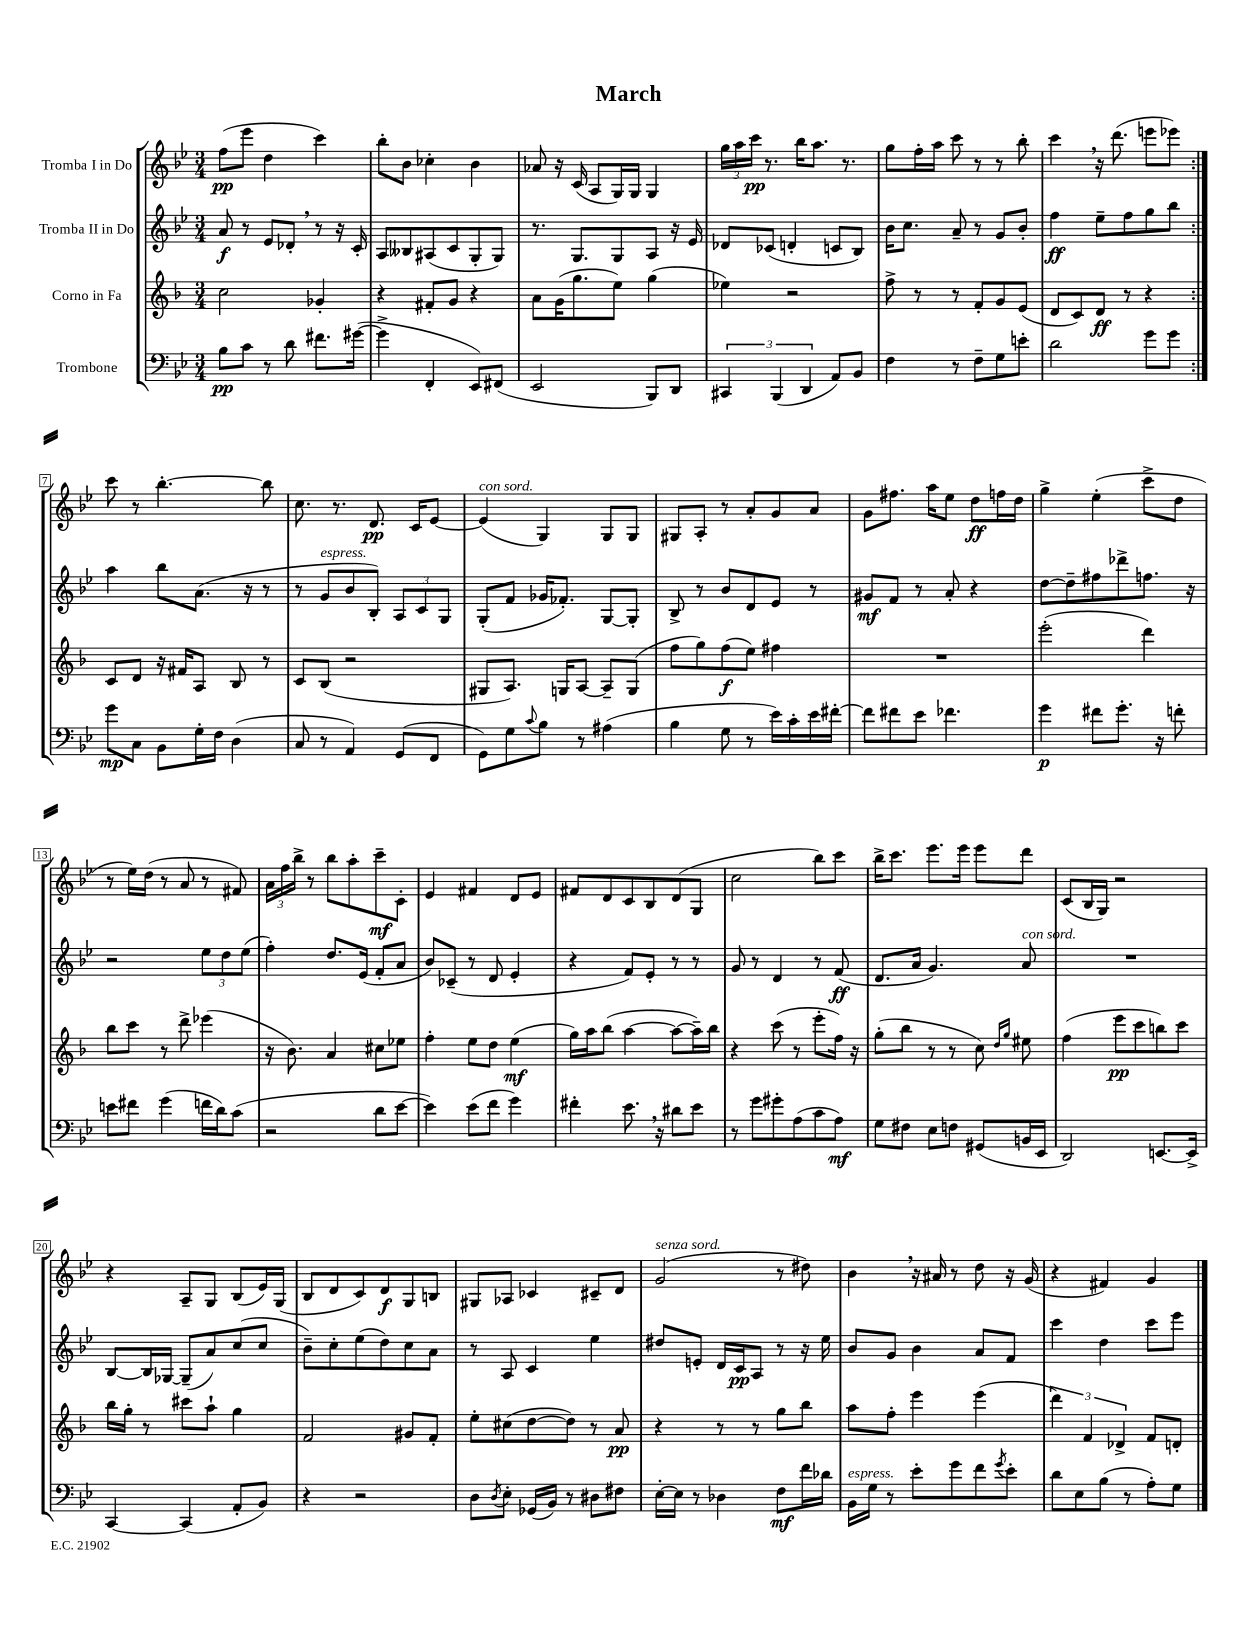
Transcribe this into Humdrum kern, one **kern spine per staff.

**kern	**kern	**kern	**kern
*staff4	*staff3	*staff2	*staff1
*clefF4	*clefG2	*clefG2	*clefG2
*k[b-e-]	*k[b-]	*k[b-e-]	*k[b-e-]
*M3/4	*M3/4	*M3/4	*M3/4
8B-\L	2cc\	8a/	(8ff\L
8c\J	.	8r	8eee-\J
8r	.	8e-/L	4dd\
8d\	.	8d-'/J	.
8.f#\L	4g-'/	8r	4ccc\)
.	.	16r	.
([16g#\Jk	.	16c'/	.
=	=	=	=
4g#^\]	4r	8A/L	8bb-'\L
.	.	8B--/	8b-\J
4FF'/	8f#'/L	(8A#/	4cc-'\
.	8g/J	8c/	.
8EE-/L)	4r	8G'/	4b-\
(8FF#/J	.	8G/J)	.
=	=	=	=
2EE-/	8a\L	8.r	8a-/
.	(16g\K	.	16r
.	8.gg\	8.G/L	(16c/
.	.	.	8A/L
.	8ee\J)	8G/	16G/L)
.	.	.	16G/JJ
8BBB-/L)	(4gg\	8A/J	4G/
8DD/J	.	16r	.
.	.	16e-/	.
=	=	=	=
6CC#/	4ee-\)	8d-/L	24gg\LL
.	.	.	24aa\
.	.	.	24ccc\JJ
.	.	(8c-/J	8.r
(6BBB-/	.	.	.
.	2r	4d'/	.
.	.	.	16bb-\LK
6DD/	.	.	.
.	.	.	8.aa\J
8AA/L)	.	8c/L	.
.	.	.	8.r
8BB-/J	.	8B-/J)	.
=	=	=	=
4F\	8ff^\	16b-\LK	8gg\L
.	.	8.cc\J	.
.	8r	.	16ff'\L
.	.	.	16aa\JJ
8r	8r	8a~/	8ccc\
8F~\L	8f'/L	8r	8r
8G\	8g/	8g/L	8r
8e'\J	(8e/J	8b-'/J	8bb-'\
=	=	=	=
2d\	8d/L	4ff\	4ccc\
.	8c/)	.	.
.	8d/J	8ee-~\L	16r
.	.	.	(8.ddd\
.	8r	8ff\	.
8g\L	4r	8gg\	8eee\L
8g\J	.	8bb-\J	8eee-\J)
=:|!	=:|!	=:|!	=:|!
8g\L	8c/L	4aa\	8ccc\
8C\J	8d/J	.	8r
8BB-\L	16r	8bb-\L	[4.bb-'\
.	16f#/LK	.	.
16G'\L	8A/J	(8.a\J	.
16F\JJ	.	.	.
(4D\	8B-/	.	.
.	.	16r	.
.	8r	8r	8bb-\]
=	=	=	=
8C/	8c/L	8r	8.cc\
8r	(8B-/J	8g/L	.
.	.	.	8.r
4AA/)	2r	8b-/	.
.	.	8B-'/J)	8.d/
(8GG/L	.	12A/L	.
.	.	.	16c/LK
.	.	12c/	.
8FF/J	.	.	[8e-/J
.	.	12G/J	.
=	=	=	=
8GG\L)	8G#/L	(8G'/L	(4e-/]
8G\	8.A/J)	8f/J	.
8qqc/	.	.	.
8B-\J	.	16g-/LK	4G/)
.	16G/LK	8.f-'/J)	.
8r	[8A/J	.	.
(4A#\	8A~/]L	[8G/L	8G/L
.	(8G/J	8G'/]J	8G/J
=	=	=	=
4B-\	8ff\L	8B-^/	8G#/L
.	8gg\)	8r	8A'/J
8G\	(8ff\	8b-/L	8r
8r	8ee\J)	8d/	8a'/L
16e-\LL)	4ff#\	8e-/J	8g/
16c'\	.	.	.
16e-\	.	8r	8a/J
[16f#'\JJ	.	.	.
=	=	=	=
8f#\]L	2.r	8g#/L	8g\L
8f#\	.	8f/J	8.ff#\J
8e-\J	.	8r	.
.	.	.	16aa\LK
4.f-\	.	8a'/	8ee-\J
.	.	4r	8dd\L
.	.	.	16ff\L
.	.	.	16dd\JJ
=	=	=	=
4g\	(2eee'\	[8dd\L	4gg^\
.	.	8dd~\]	.
8f#\L	.	8ff#\	(4ee-'\
8.g'\J	.	8ddd-^\	.
.	4ddd\)	8.ff\J	8ccc^\L
16r	.	.	.
8f'\	.	.	8dd\J
.	.	16r	.
=	=	=	=
8e\L	8bb-\L	2r	8r
8f#\J	8ccc\J	.	16ee-\LL)
.	.	.	(16dd\JJ
(4g\	8r	.	8r
.	8ddd^\	.	8a/
16f\LL	(4eee-\	12ee-\L	8r
16d\J)	.	.	.
.	.	12dd\	.
(8c\J	.	.	8f#/)
.	.	(12ee-\J	.
=	=	=	=
2r	16r	4ff'\)	24a\LL
.	.	.	24ff\
.	8.b-\)	.	.
.	.	.	24bb-^\JJ
.	.	.	8r
.	4a/	8.dd/L	8bb-\L
.	.	.	8aa'\
.	.	(16e-/Jk	.
8d\L	8cc#\L	8f'/L	8ccc~\
[8e-\J	8ee-\J	8a/J	8c'\J
=	=	=	=
4e-\])	4ff'\	8b-/L)	4e-/
.	.	(8c-~/J	.
(8e-\L	8ee\L	8r	4f#/
8f\J	8dd\J	8d/	.
4g\)	(4ee\	4e-'/	8d/L
.	.	.	8e-/J
=	=	=	=
4f#'\	16gg\LL)	4r	8f#/L
.	16aa\J	.	.
.	(8bb-\J	.	8d/
8.e-\	[4aa\	8f/L)	8c/
.	.	8e-'/J	8B-/
16r	.	.	.
8d#\L	8aa\_L	8r	(8d/
8e-\J	16aa~\]L)	8r	8G/J
.	16bb-\JJ	.	.
=	=	=	=
8r	4r	8g/	2cc\
8g\L	.	8r	.
8g#'\	(8ccc\	4d/	.
(8A\	8r	.	.
8c\	8eee'\L	8r	8bb-\L)
8A\J)	16ff\Jk)	(8f/	8ccc\J
.	16r	.	.
=	=	=	=
8G\L	(8gg'\L	8.d/L	16bb-^\LK
.	.	.	8.ccc\J
8F#\J	8bb-\J	.	.
.	.	16a/Jk	.
8E-\L	8r	4.g/)	8.eee-\L
8F\J	8r	.	.
.	.	.	16eee-\Jk
(8GG#/L	8cc\)	.	8eee-\L
.	16qqdd/LL	.	.
.	16qqgg/JJ	.	.
16BB/L	8ee#\	8a/	8ddd\J
16EE-/JJ	.	.	.
=	=	=	=
2DD/)	(4ff\	2.r	(8c/L
.	.	.	16B-/L
.	.	.	16G/JJ)
.	8eee\L	.	2r
.	8ccc\	.	.
[8.EE/L	8bb\)	.	.
.	8ccc\J	.	.
16EE^/]Jk	.	.	.
=	=	=	=
[4CC/	16bb-\LL	[8B-/L	4r
.	16gg'\JJ	.	.
.	8r	16B-/]L	.
.	.	[16G-/JJ	.
(4CC/]	8ccc#\L	(8G-~/]L	8A~/L
.	8aa`\J	8a/)	8G/J
8AA'/L	4gg\	(8cc/	(8B-/L
8BB-/J)	.	8cc/J	16e-/L)
.	.	.	(16G/JJ
=	=	=	=
4r	2f/	8b-~\L)	8B-/L
.	.	8cc'\	8d/
2r	.	(8ee-\	8c/)
.	.	8dd\)	8d/
.	8g#/L	8cc\	8G/
.	8f'/J	8a\J	8B/J
=	=	=	=
8D\L	8ee'\L	8r	8G#/L
8qD/	.	.	.
8E-'\J	(8cc#\	8A/	8A-/J
(16GG-/LL	[8dd\	4c/	4c-/
16BB-/JJ)	.	.	.
8r	8dd\]J)	.	.
8D#\L	8r	4ee-\	8c#~/L
8F#\J	8a/	.	8d/J
=	=	=	=
[16E-'\LL	4r	8dd#/L	(2g/
16E-\]JJ	.	.	.
8r	.	8e'/J	.
4D-\	8r	16d/LL	.
.	.	16c/J	.
.	8r	8A/J	.
8F\L	8gg\L	8r	8r
16f\L	8bb-\J	16r	8dd#\)
16d-\JJ	.	16ee-\	.
=	=	=	=
16BB-\LL	8aa\L	8b-/L	4b-\
16G\JJ	.	.	.
8r	8ff'\J	8g/J	.
8e-'\L	4eee\	4b-\	16r
.	.	.	16a#/
8g\	.	.	8r
8f\	(4eee\	8a/L	8dd\
8qg/	.	.	.
8e-'\J	.	8f/J	16r
.	.	.	(16g/
=	=	=	=
8d\L	6ddd\)	4ccc\	4r
8E-\	.	.	.
.	6f/	.	.
(8B-\J	.	4dd\	4f#/)
.	6d-^/	.	.
8r	.	.	.
8A'\L)	8f/L	8ccc\L	4g/
8G\J	8d'/J	8eee-\J	.
==	==	==	==
*-	*-	*-	*-
